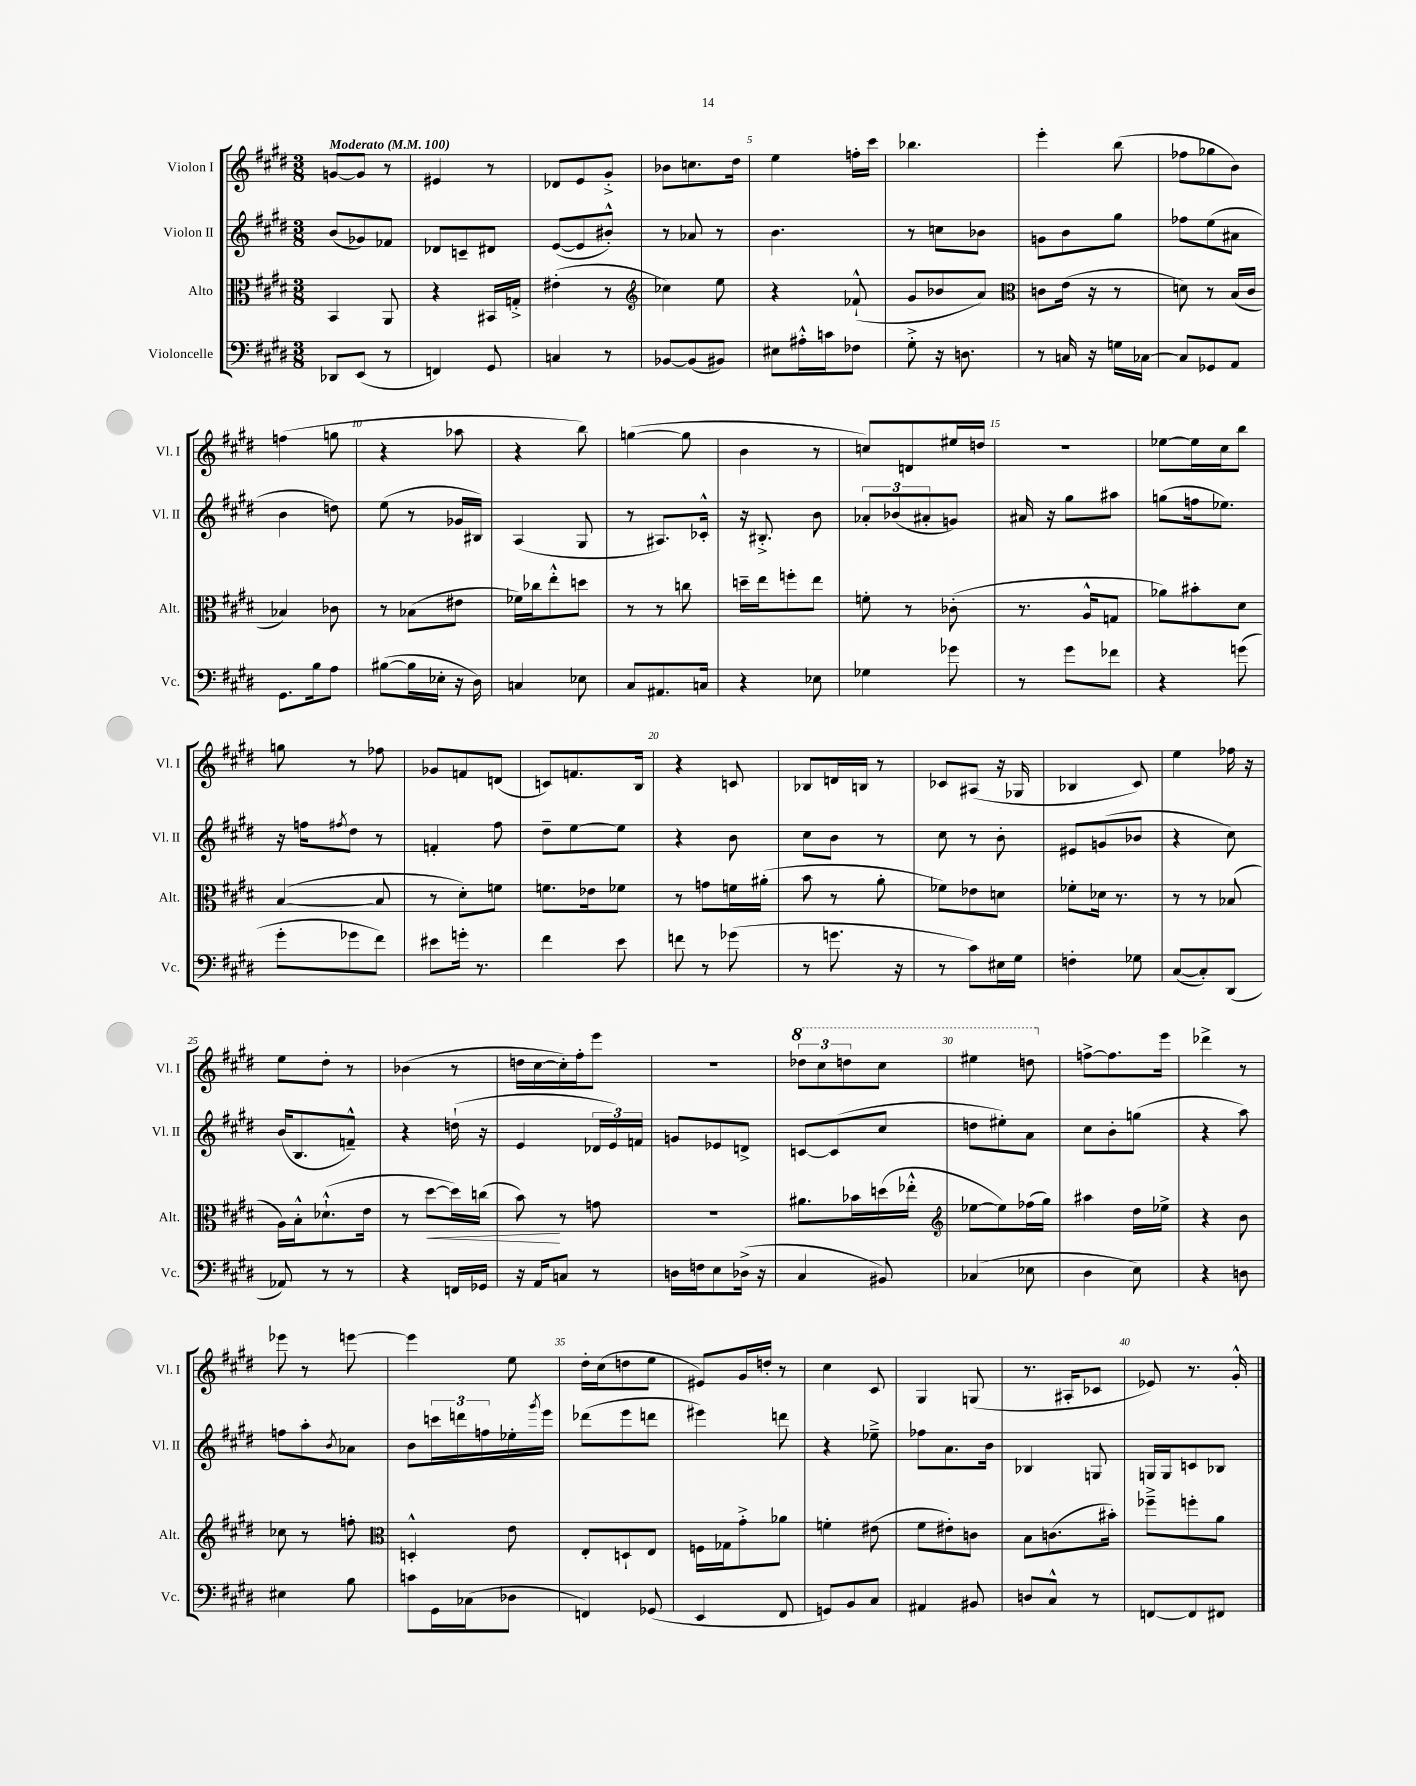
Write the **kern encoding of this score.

**kern	**kern	**kern	**kern
*staff4	*staff3	*staff2	*staff1
*clefF4	*clefC3	*clefG2	*clefG2
*k[f#c#g#d#]	*k[f#c#g#d#]	*k[f#c#g#d#]	*k[f#c#g#d#]
*M3/8	*M3/8	*M3/8	*M3/8
*MM100	*MM100	*MM100	*MM100
8DD-/L	4BB/	(8b/L	[8g/L
(8EE/J	.	8g-/)	8g/]J
8r	8AA/	8f-/J	8r
=	=	=	=
4FF/)	4r	8d-/L	4e#/
.	.	8c~/	.
8GG#/	16BB#/LL	8d#/J	8r
.	16G'^/JJ	.	.
=	=	=	=
4C/	(4e#'\	([8e/L	8d-/L
.	.	8e/]	8e/
8r	8r	8b#'^^/J)	8g#'^/J
=	=	=	=
*	*clefG2	*	*
[8BB-/L	4cc-\)	8r	8b-\L
(8BB-/]	.	8a-/	8.cc\
8BB#/J)	8ee\	8r	.
.	.	.	16dd#\Jk
=	=	=	=
8E#\L	4r	4.b\	4ee\
16A#'^^\L	.	.	.
16c\J	.	.	.
8F-\J	(8f-`^^/	.	16ff'\LL
.	.	.	16ccc#\JJ
=	=	=	=
8G#'^\	8g#/L	8r	4.bb-\
16r	8b-/	8cc\L	.
8.D\	.	.	.
.	8a/J)	8b-\J	.
=	=	=	=
*	*clefC3	*	*
8r	8c\L	8g\L	4eee'\
16C/	(16e\Jk	8b\	.
16r	16r	.	.
16G\LL	8r	8gg#\J	(8bb\
[16C-\JJ	.	.	.
=	=	=	=
8C-/]L	8d\)	8ff-\L	8ff-\L
8GG-/	8r	(8ee\	8gg-\
8AA/J	(16B/LL	8a#\J	8b\J)
.	16c#/JJ	.	.
=	=	=	=
8.GG#\L	4B-/)	4b\	(4ff\
16B\k	.	.	.
8A\J	8c-\	8dd\)	8gg\
=	=	=	=
([8B#\L	8r	(8ee\	4r
16B#\]L	(8B-\L	8r	.
16E-'\JJ	.	.	.
16r	8e#\J	16g-/LL	8aa-\
16D#\)	.	16B#/JJ)	.
=	=	=	=
4C/	16f-\LL)	(4A/	4r
.	16cc-\J	.	.
.	8ee'^^\	.	.
8E-\	8dd\J	8G#/	8bb\)
=	=	=	=
8C#/L	8r	8r	([4gg\
8.AA#/	8r	8.A#/L)	.
.	8cc\	.	8gg\]
16C/Jk	.	16c-'^^/Jk	.
=	=	=	=
4r	16dd~\LL	16r	4b\
.	16ee\J	8.B#'^/	.
.	8ff'\	.	.
8E-\	8ee\J	8b\	8r
=	=	=	=
4G-\	8f'\	12a-'/L	8cc/L)
.	.	(12b-/	.
.	8r	.	8d/
.	.	12a#'/	.
8g-\	(8c-'\	8g/J)	16ee#/L
.	.	.	16dd/JJ
=	=	=	=
8r	8.r	16a#/	4.r
.	.	16r	.
8g#\L	.	8gg#\L	.
.	16A^^/LK	.	.
8f-\J	8G/J	8aa#\J	.
=	=	=	=
4r	8a-\L)	(8gg\L	[8ee-\L
.	8b#'\	16ff\k	16ee-\]L
.	.	8.ee-\J)	16cc#\J
(8g\	8d#\J	.	8bb\J
=	=	=	=
8g#'\L	([4B/	16r	8gg\
.	.	16ff\LK	.
.	.	8qff#/	.
8g-\	.	8dd#\J	8r
8f#\J)	8B/]	8r	8ff-\
=	=	=	=
8e#\L	8r	4f'/	8g-/L
16g'\Jk	8d#'\L)	.	8f/
8.r	.	.	.
.	8f\J	8ff#\	(8d/J
=	=	=	=
4f#\	8.f\L	8dd#~\L	8c/L)
.	.	[8ee\	8.f/
.	16e-\k	.	.
8e\	8f-\J	8ee\]J	.
.	.	.	16B/Jk
=	=	=	=
8f\	8r	4r	4r
8r	8g\L	.	.
(8g-\	16f\L	8b\	8c/
.	(16a#'\JJ	.	.
=	=	=	=
8r	8b\	8cc#\L	8B-/L
8.g\	8r	8b\J	16d/L
.	.	.	16B/JJ
.	8a'\	8r	8r
16r	.	.	.
=	=	=	=
8r	8f-\L)	8cc#\	8c-/L
8c#\L)	8e-\	8r	(8A#/J
16E#\L	8d\J	8b'\	16r
16G#\JJ	.	.	16G-/
=	=	=	=
4F'\	8f-'\L	8e#/L	4B-/
.	16d-\Jk	(8g/	.
.	8.r	.	.
8G-\	.	8b-/J	8c#/)
=	=	=	=
([8C#/L	8r	4r	4ee\
8C#'/])	8r	.	.
(8DD#/J	(8B-/	8cc#\)	16ff-\
.	.	.	16r
=	=	=	=
8AA-/)	16A\LL)	(16b/LK	8ee\L
.	16B'^^\J	8.B/	.
8r	(8.d-`^^\	.	8dd#'\J
8r	.	8f~^^/J)	8r
.	16e\Jk	.	.
=	=	=	=
4r	8r	4r	(4b-\
.	[8dd#\L	.	.
16FF/LL	16dd#\]L)	(16dd`\	8r
16GG-/JJ	(16cc\JJ	16r	.
=	=	=	=
16r	8b\)	4e/	16dd\LL
16AA/LK	.	.	[16cc#\
8C/J	8r	.	16cc#'\])
.	.	.	16ff#'\J
8r	8g\	24d-/LL	8eee\J
.	.	24e/)	.
.	.	24f/JJ	.
=	=	=	=
16D\LL	4.r	8g/L	4.r
16F\J	.	.	.
8E\	.	8e-/	.
(16D-^\Jk	.	8d^/J	.
16r	.	.	.
=	=	=	=
4C#/	8.a#\L	[8c/L	12ddd-\L
.	.	.	12ccc#\
.	.	(8c/]	.
.	.	.	12ddd\
.	16b-\L	.	.
8BB#/)	(16dd\	8cc#/J	8ccc#\J
.	16ee-'^^\JJ	.	.
=	=	=	=
*	*clefG2	*	*
(4C-/	[8ee-\L	8dd\L	4eee#\
.	8ee-\])	8ee#'\)	.
8E-\	(16ff-\L	8a\J	8ddd\
.	16gg#\JJ)	.	.
=	=	=	=
4D#\	4aa#\	8cc#\L	[8ff^\L
.	.	8b'\	8.ff\]
8E\)	16dd#\LL	(8gg\J	.
.	16ee-^\JJ	.	16eee\Jk
=	=	=	=
4r	4r	4r	4ddd-^\
8D\	8b\	8aa\)	8r
=	=	=	=
4E#\	8cc-\	8ff\L	8eee-\
.	8r	8aa'\	8r
.	.	8qb/	.
8B\	8ff'\	8a-\J	[8eee\
=	=	=	=
*	*clefC3	*	*
8c\L	4D'^^/	8b\L	4eee\]
16GG#\L	.	24ccc\L	.
.	.	24ddd\	.
(16C-\J	.	.	.
.	.	24ff\	.
8D-\J	8e\	16ee-'\	8ee\
.	.	8qggg#/	.
.	.	16eee\JJ	.
=	=	=	=
4FF/)	8E'/L	(8ddd-\L	16dd#'\LL
.	.	.	(16cc#\J
.	8D`/	8eee\	8dd\
(8GG-/	8E/J	8ddd\J	8ee\J
=	=	=	=
4EE/	16F\LL	4eee#\)	8e#/L)
.	16G-\J	.	.
.	8g#'^\	.	16g#/L
.	.	.	16dd'/JJ
8FF#/	8a-\J	8ddd\	8r
=	=	=	=
8GG/L)	4f'\	4r	4cc#\
8BB/	.	.	.
8C#/J	(8e#\	8ee-~^\	8c#/
=	=	=	=
4AA#/	8f#\L	8ff-\L	4G#/
.	8e#'\)	8.a\	.
8BB#/	8c\J	.	(8G/
.	.	16b\Jk	.
=	=	=	=
8D/L	8B\L	4B-/	8.r
8C#^^/J	(8.c\	.	.
.	.	.	16A#'/LK
8r	.	8G/	8c-/J
.	16b#'\Jk)	.	.
=	=	=	=
[8FF/L	8ff-~^\L	16G/LL	8e-/)
.	.	16G/J	.
8FF/]	8ff'\	8c/	8.r
8FF#/J	8a\J	8B-/J	.
.	.	.	16g#'^^/
==	==	==	==
*-	*-	*-	*-
